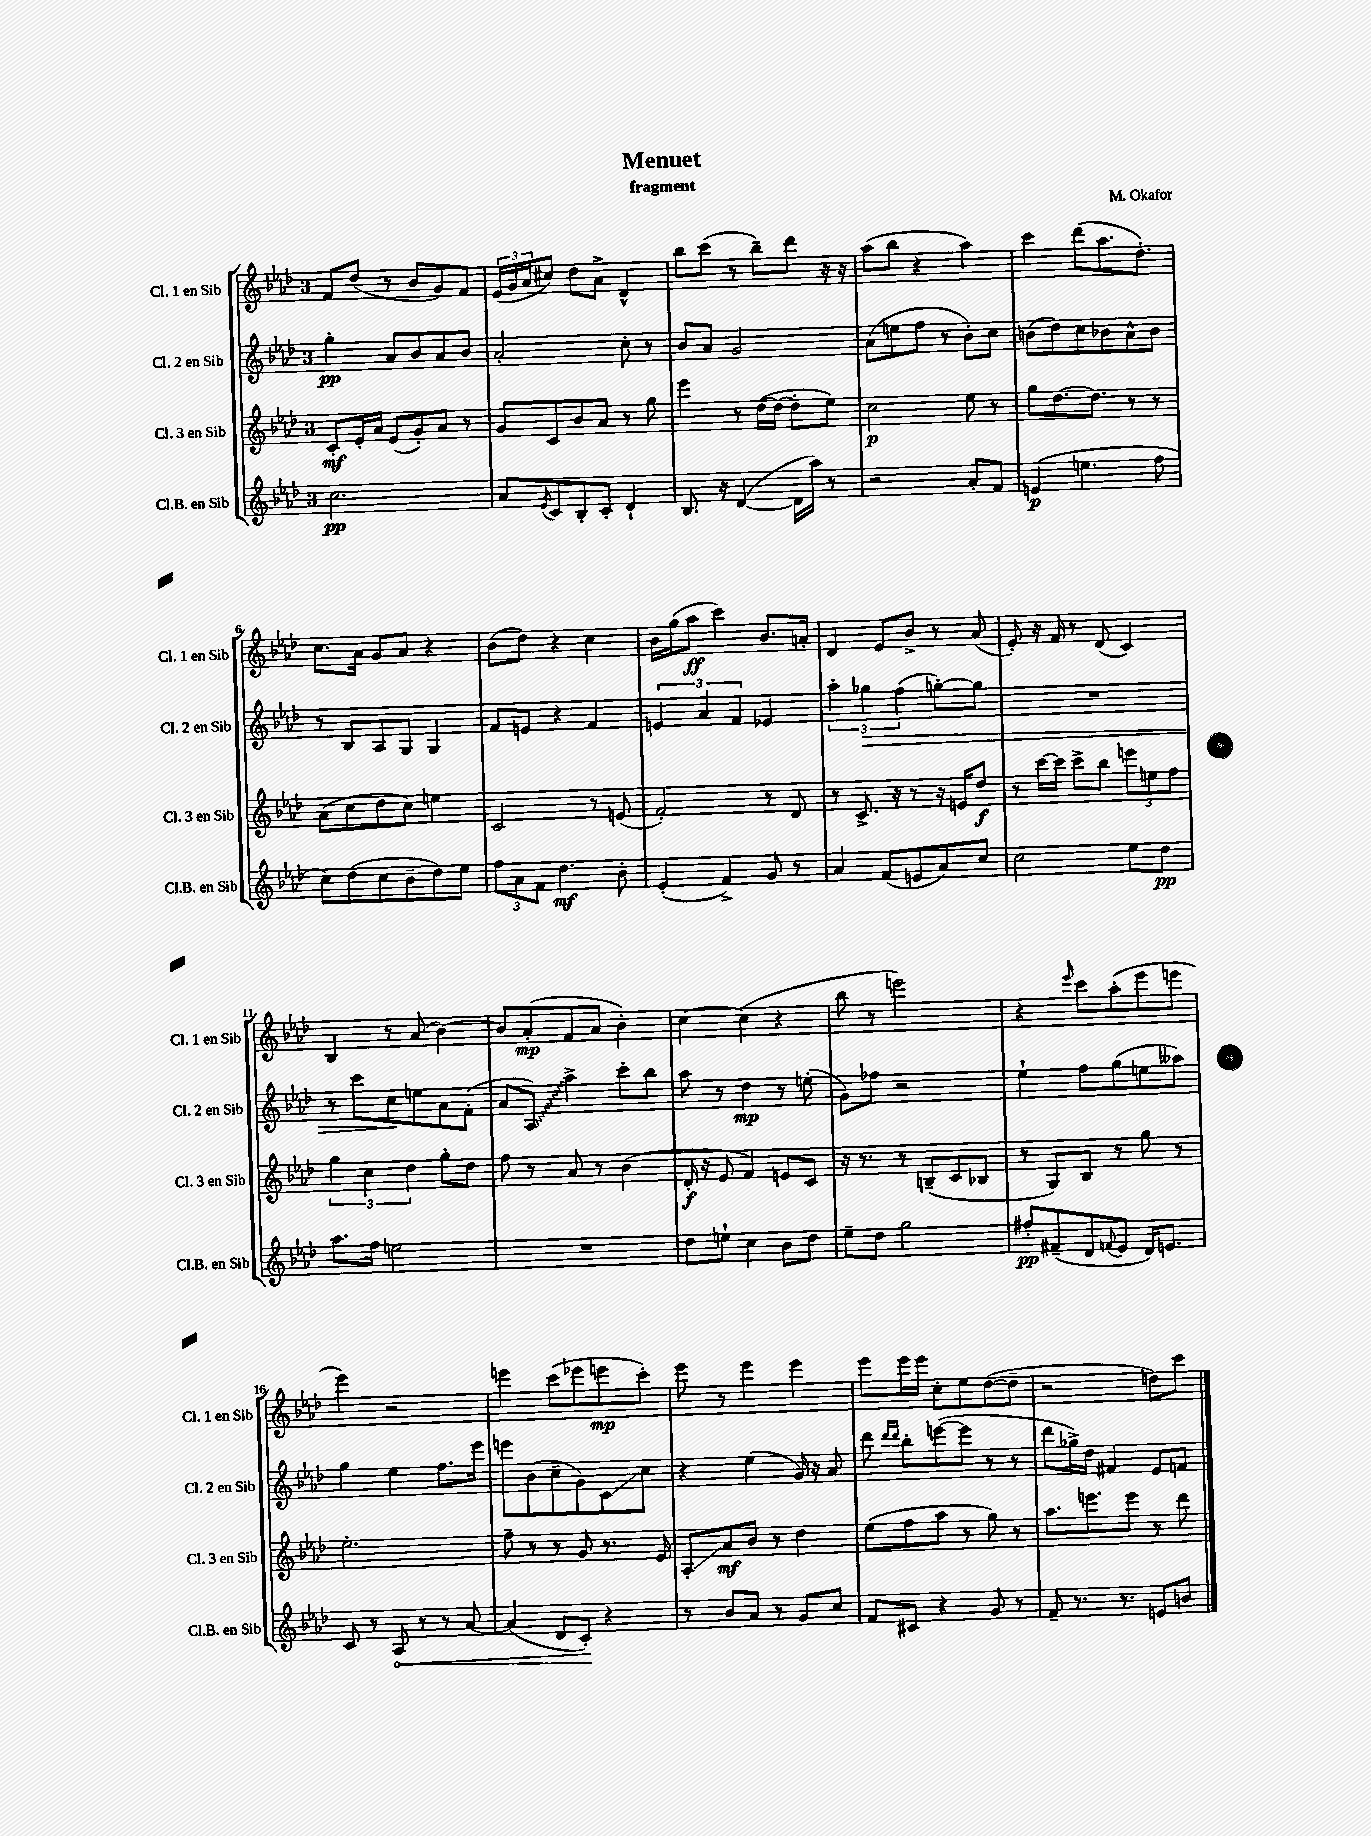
\header { title = "Menuet" composer = "M. Okafor" subtitle = "fragment" }
<<
\new StaffGroup <<
\new Staff = "s0" \with { instrumentName = "Cl. 1 en Sib" shortInstrumentName = "Cl. 1 en Sib" } {
    \clef treble \key aes \major \once \override Staff.TimeSignature.style = #'single-digit \time 3/4
    f'8 des''8( r8 bes'8 g'8) f'8 |
    \tuplet 3/2 { ees'16( g'16 aes'16 } cis''8) des''8 aes'8-> des'4-^ |
    bes''8 c'''8( r8 bes''8--) des'''8 r16 r16 |
    aes''8( bes''8 r4 aes''4) |
    c'''4 des'''8( aes''8. des''8.-.) |
    c''8. aes'16 g'8 aes'8 r4 |
    bes'8( des''8) r4 c''4 |
    bes'16 g''16( aes''8\ff c'''4) bes'8. a'16-. |
    des'4 ees'8 bes'8-> r8 aes'8( |
    ees'8-.) r16 f'16 r8 des'8( c'4) |
    bes4 r8 aes'8( bes'4~) |
    bes'8 aes'8-.\mp( f'8 aes'8 bes'4-.) |
    c''4~ c''4( r4 |
    bes''8 r8 e'''2) |
    r4 \grace { ees'''16 } c'''8 aes''8-.( ees'''8 e'''8 |
    ees'''4) r2 |
    e'''4 c'''8( ees'''8 e'''8\mp c'''8-.) |
    ees'''8 r8 ees'''4 ees'''4 |
    ees'''8 ees'''16 ees'''16 c''8-. ees''8 des''8~( des''8-- |
    r2 d''8) c'''8 \bar "|." |
}
\new Staff = "s1" \with { instrumentName = "Cl. 2 en Sib" shortInstrumentName = "Cl. 2 en Sib" } {
    \clef treble \key aes \major \once \override Staff.TimeSignature.style = #'single-digit \time 3/4
    g''4-.\pp aes'8 bes'8 aes'8 bes'8 |
    aes'2-. c''8-. r8 |
    bes'8 aes'8 g'2 |
    aes'8( e''8 f''8 r8 bes'8-.) c''8 |
    b'8( des''8) c''8 bes'8 aes'8-^ bes'8 |
    r8 bes8 aes8 g8 g4 |
    f'8 e'8 r4 f'4 |
    \tuplet 3/2 { e'4 aes'4 f'4 } ees'4 |
    \tuplet 3/2 { aes''4-. ges''4\> f''4( } g''8~-.) g''8 |
    R2. |
    r8 c'''8 c''8\! e''8 aes'8 f'8-.( |
    aes'8 \once \override Glissando.style = #'zigzag aes8\glissando) aes''4-> c'''8-. bes''8 |
    aes''8 r8 des''4\mp r8 e''8-.( |
    g'8) fes''8 r2 |
    ees''4-! f''8 g''8( e''8 aeses''8) |
    g''4 ees''4 f''8. ees'''16 |
    e'''8 bes'8( c''8-- g'8) c'8\glissando c''8 |
    r4 ees''4( g'16) r16 aes'8 |
    des'''8 \grace { des'''16 des'''16 } bes''8-. e'''8~( e'''8 r8 r8 |
    des'''8 ges''16->) des''16 fis'4 ees'8 f'8 \bar "|." |
}
\new Staff = "s2" \with { instrumentName = "Cl. 3 en Sib" shortInstrumentName = "Cl. 3 en Sib" } {
    \clef treble \key aes \major \once \override Staff.TimeSignature.style = #'single-digit \time 3/4
    c'8-.\mf ees'16-. aes'16 ees'8( g'8-.) aes'8 r8 |
    g'8 c'8 bes'8 aes'8 r8 g''8 |
    ees'''4 r8 des''16~( des''16~ des''8-. ees''8) |
    c''2\p ees''8 r8 |
    g''8 des''8.~ des''8. r8 r8 |
    aes'8( c''8 des''8 c''8) e''4 |
    c'2 r8 e'8( |
    f'2-.) r8 des'8 |
    r8 c'8.-> r16 r8 r16 e'16 des''8\f |
    r8 c'''16~ c'''16 c'''8-> bes''8 \tuplet 3/2 { e'''8 e''8 f''8 } |
    \tuplet 3/2 { g''4 c''4 des''4 } g''8-. des''8 |
    f''8 r8 aes'8 r8 bes'4( |
    des'16-.\f r16 ees'8 f'4) e'8 c'8 |
    r16 r8. r8 b8--( c'8 bes8 |
    r8 g8) bes8 r8 g''8 r8 |
    ees''2.-. |
    f''8-- r8 r8 g'8 r8. ees'16 |
    aes8-.\glissando aes'8\mf bes'8 r8 des''4 |
    ees''8( f''8 aes''8 r8 g''8) r8 |
    aes''8. e'''8. e'''8 r8 des'''8 \bar "|." |
}
\new Staff = "s3" \with { instrumentName = "Cl.B. en Sib" shortInstrumentName = "Cl.B. en Sib" } {
    \clef treble \key aes \major \once \override Staff.TimeSignature.style = #'single-digit \time 3/4
    c''2.\pp |
    aes'8 \acciaccatura { ees'8 } c'8 bes8-. c'8-. des'4-! |
    bes8. r16 des'4~( des'16 aes''16) r8 |
    r2 aes'8-. f'8 |
    e'4\p( e''4. f''8 |
    c''8) des''8( c''8 bes'8-- des''8) ees''8 |
    \tuplet 3/2 { f''8 aes'8 f'8 } des''4.\mf bes'8-. |
    ees'4-.( f'4->) g'8 r8 |
    aes'4 f'8( e'8 aes'8) c''8 |
    c''2 ees''8 des''8\pp |
    aes''8. f''16 e''2 |
    R2. |
    des''8 e''8-! c''4 bes'8 des''8 |
    ees''8-- des''8 g''2 |
    fis''8-.\pp fis'8--( des'8 \appoggiatura { f'8 } ees'8 des'16) e'8. |
    c'8 r8 \once \override Hairpin.circled-tip = ##t aes8\< r8 r8 aes'8~ |
    aes'4( des'8 c'8-.\!) r4 |
    r8 bes'8 aes'8 r8 g'8 c''8 |
    f'8 cis'8 r4 g'8 r8 |
    f'8-- r8. r8. e'8 b'8 \bar "|." |
}
>>
>>
